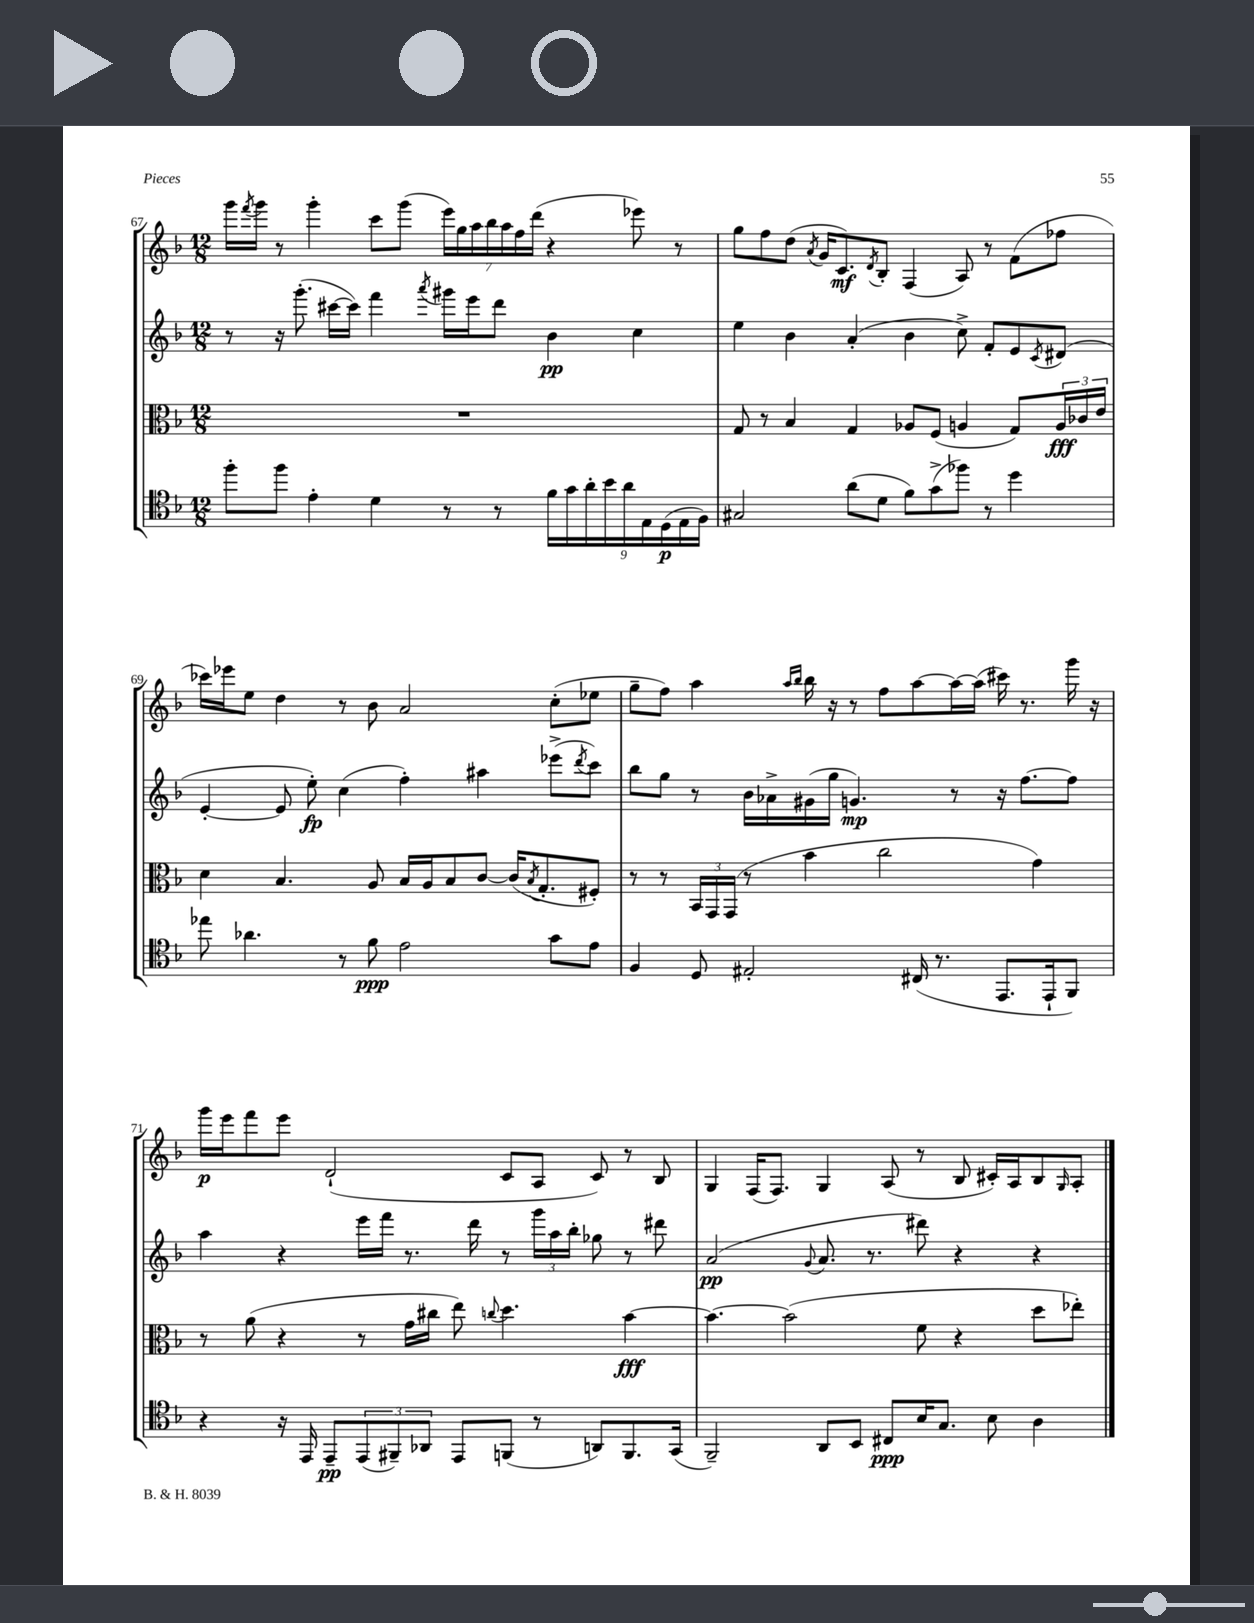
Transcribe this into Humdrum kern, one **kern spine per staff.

**kern	**kern	**kern	**kern
*staff4	*staff3	*staff2	*staff1
*clefC4	*clefC3	*clefG2	*clefG2
*k[b-]	*k[b-]	*k[b-]	*k[b-]
*M12/8	*M12/8	*M12/8	*M12/8
8ff'	1.r	8r	16ggg
.	.	.	8qfff
.	.	.	16ggg
8ff	.	16r	8r
.	.	(8.ggg'	.
4e'	.	.	4ggg'
.	.	[16ccc#	.
.	.	16ccc#])	.
4d	.	4fff	8ccc
.	.	.	(8ggg
.	.	8qaaa	.
8r	.	16ggg#	28eee)
.	.	.	28gg
.	.	16eee	.
.	.	.	28aa
.	.	.	28bb-
8r	.	8ddd	.
.	.	.	28aa
.	.	.	28ff
.	.	.	(28ddd
18f	.	4b-	4r
18g	.	.	.
18a'	.	.	.
18b-	.	.	.
18a	.	.	.
.	.	4cc	8eee-)
18E	.	.	.
(18D	.	.	.
.	.	.	8r
18E	.	.	.
18F)	.	.	.
=	=	=	=
2G#	8G	4ee	8gg
.	8r	.	8ff
.	4B-	4b-	(8dd
.	.	.	8qa
.	.	.	16g
.	.	.	8.c)
(8a	4G	(4a'	.
.	.	.	8qd
8d	.	.	8B-'
8f)	8A-	4b-	(4F
(8g^	(8F	.	.
8ff-)	4A	8cc^)	8A)
8r	.	8f'	8r
4dd	8G)	8e	(8f
.	.	8qc	.
.	24A	(8d#	8ff-
.	24c-	.	.
.	24e	.	.
=	=	=	=
8ee-	4d	[4e'	16ccc-)
.	.	.	16eee-
4.a-	.	.	8ee
.	4.B-	8e]	4dd
.	.	8ee')	.
8r	.	(4cc	8r
8f	8A	.	8b-
2e	16B-	4ff')	2a
.	16A	.	.
.	8B-	.	.
.	[8c	4aa#	.
.	(16c]	.	.
.	8qB-	.	.
.	8.G'	.	.
8g	.	(8eee-^	(8cc'
.	.	8qddd	.
8e	8F#')	8ccc)	8ee-
=	=	=	=
4F	8r	8bb-	8gg~
.	8r	8gg	8ff)
8D	24BB-	8r	4aa
.	24GG	.	.
.	(24GG	.	.
2E#'	8r	16b-	.
.	.	16a-^	.
.	.	.	16qqaa
.	.	.	16qqbb-
.	4b-	(16g#	16bb-
.	.	16gg	16r
.	.	4.g)	8r
.	2cc	.	8ff
(16C#	.	.	[8aa
8.r	.	.	.
.	.	8r	16aa_
.	.	.	(16aa]
8.EE	.	16r	16ccc#)
.	.	[8.ff	8.r
.	4g)	.	.
16EE`	.	.	.
8FF)	.	8ff]	16ggg
.	.	.	16r
=	=	=	=
4r	8r	4aa	16ggg
.	.	.	16eee
.	(8a	.	8fff
16r	4r	4r	8eee
16EE	.	.	.
8EE~	.	.	(2d`
(12EE	8r	16eee	.
.	.	16fff	.
12FF#~)	.	.	.
.	16g	8.r	.
12AA-	.	.	.
.	16cc#	.	.
8EE	8ee)	.	.
.	.	16ddd	.
.	8qqcc	.	.
(8FF	4.dd	8r	8c
8r	.	24ggg	8A
.	.	24aa	.
.	.	24bb-'	.
8AA)	.	8gg-	8c)
8.FF	[4b-	8r	8r
.	.	8ddd#	8B-
(16GG	.	.	.
=	=	=	=
2FF~)	4.b-_	(2a	4G
.	.	.	(16F
.	.	.	8.F)
.	(2b-]	.	.
.	.	8qqg	.
8AA	.	8.a	4G
8BB-	.	.	.
.	.	8.r	.
8C#	.	.	(8A
16B-	8f	8ddd#)	8r
8.G	.	.	.
.	4r	4r	8B-
8B-	.	.	16c#')
.	.	.	16A
4A	8dd	4r	8B-
.	.	.	16qqG
.	8ee-')	.	8A'
==	==	==	==
*-	*-	*-	*-
